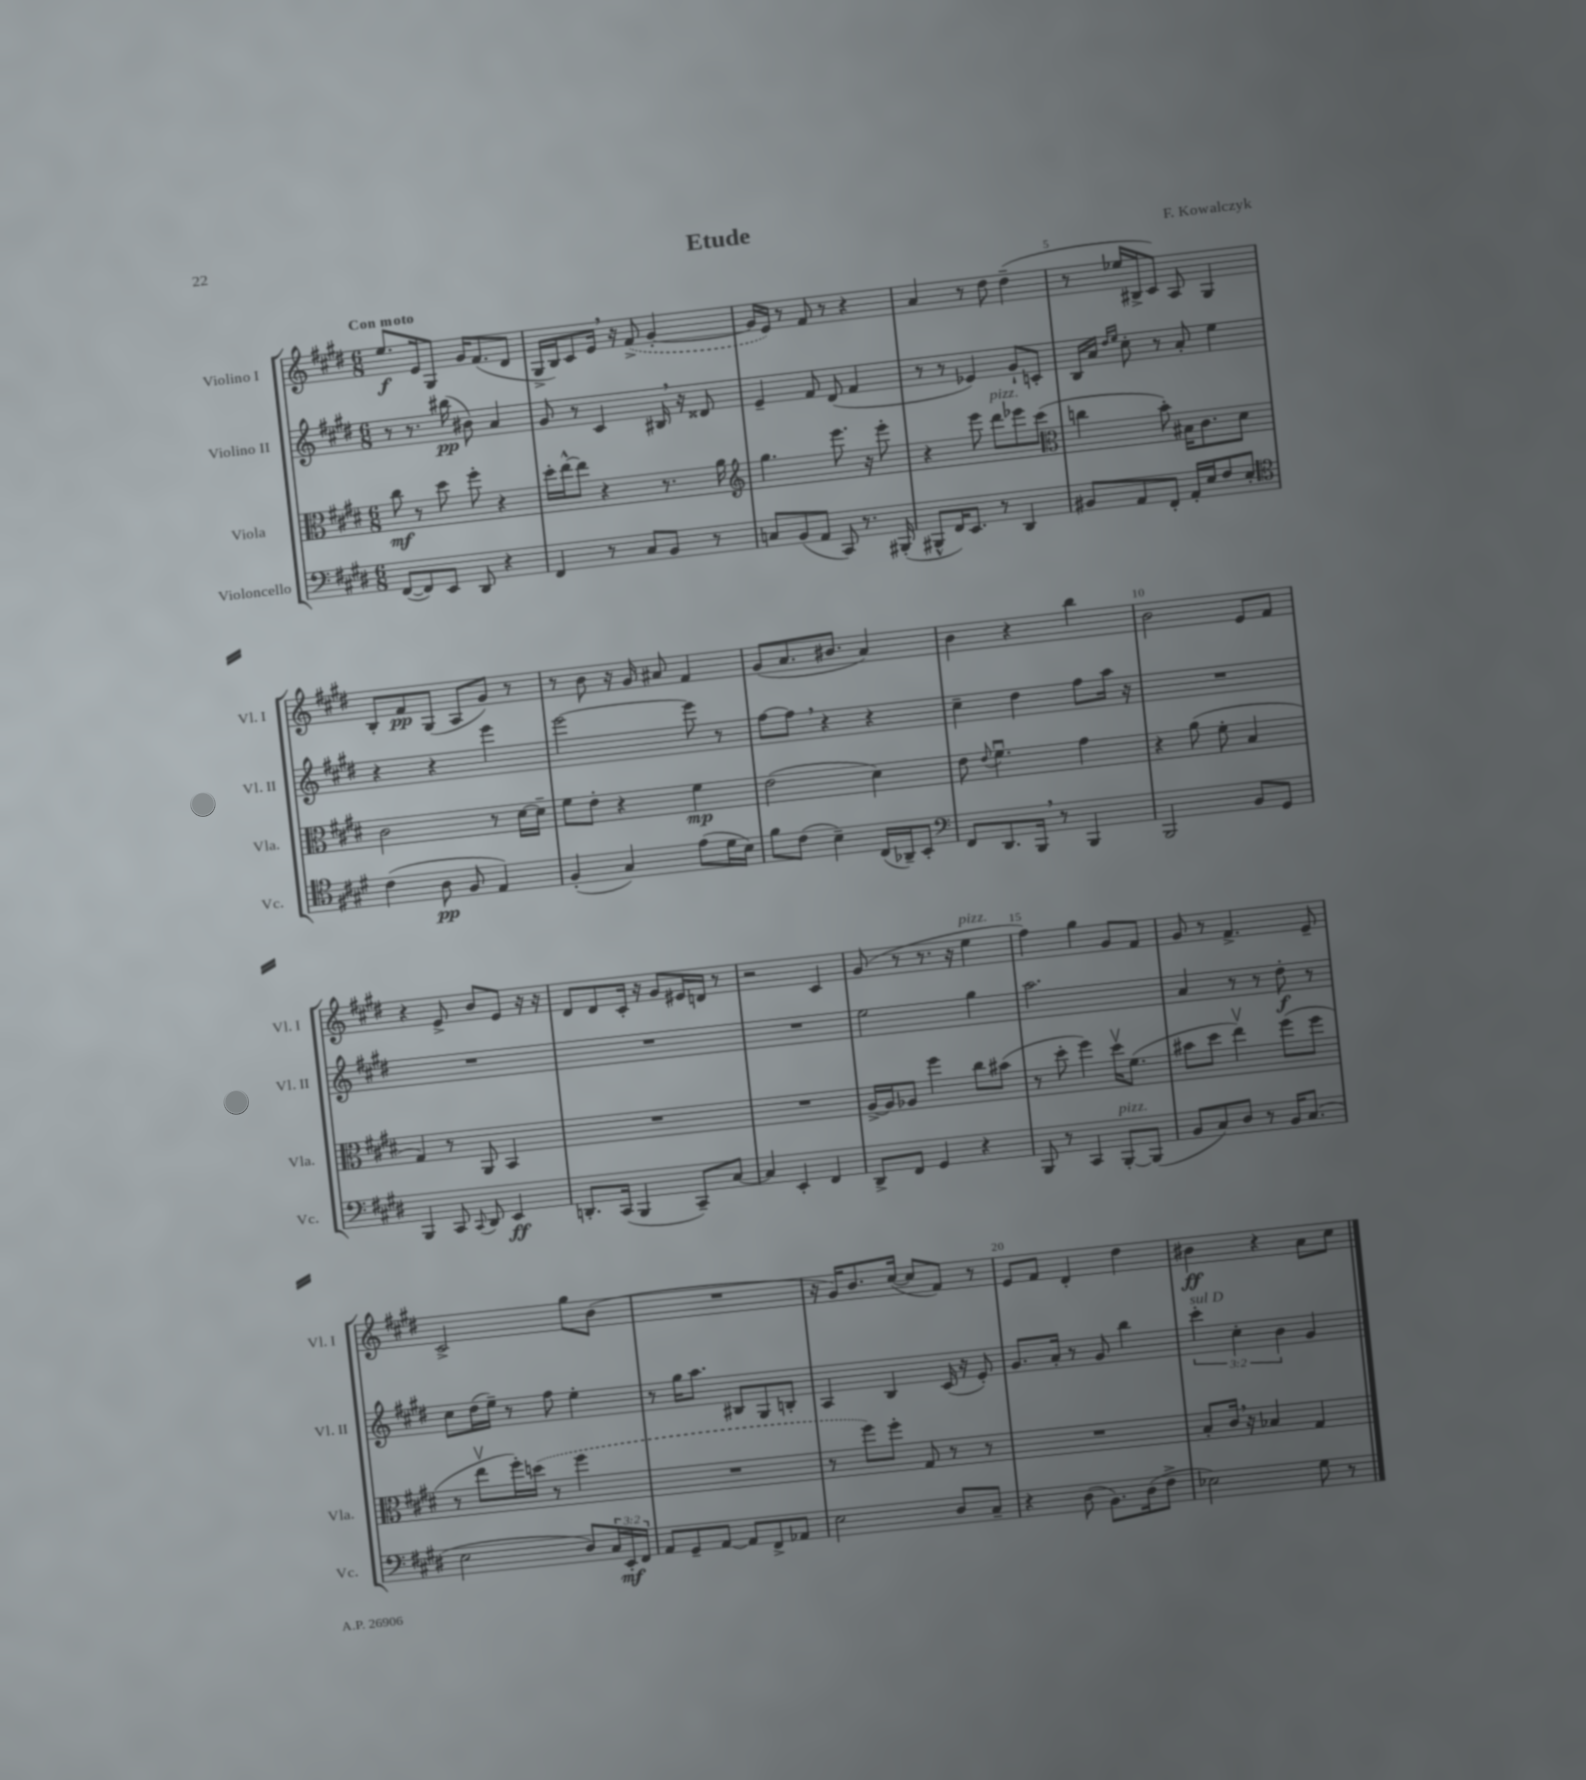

**kern	**kern	**kern	**kern
*staff4	*staff3	*staff2	*staff1
*clefF4	*clefC3	*clefG2	*clefG2
*k[f#c#g#d#]	*k[f#c#g#d#]	*k[f#c#g#d#]	*k[f#c#g#d#]
*M6/8	*M6/8	*M6/8	*M6/8
([8FF#/L	8cc#\	8r	8.ee/L
8FF#/])	8r	8.r	.
.	.	.	16e/k
8EE/J	8dd#\	.	8G#/J
.	.	(16bb#\	.
8DD#/	8ff#'\	8b#\)	16g#/LK
.	.	.	(8.f#/
4r	4r	4a/	.
.	.	.	8d#/J
=	=	=	=
4FF#/	16dd#'\LL	8g#/	16G#^/LL
.	[16ee^^\J	.	16B/J)
.	8ee\]J	8r	8c#/
8r	4r	4c#/	16e/Jk
.	.	.	16r
8C#/L	.	.	(8f#^/
8BB/J	8.r	16B#/	[4g#'/
.	.	16r	.
8r	.	8d##/	.
.	16a\	.	.
=	=	=	=
*	*clefG2	*	*
8C/L	4.gg#\	4e~/	16g#/]LL
.	.	.	16e/JJ)
(8BB/	.	.	8r
8AA/J	.	8f#/	8f#/
8CC#/)	8.eee\	(8d#/	8r
8.r	.	4f#/	4r
.	16r	.	.
.	8eee'\	.	.
(16BBB#'/	.	.	.
=	=	=	=
8BBB#^^/L	4r	8r	4a/
16FF#/K)	.	8r	.
8.EE/J	.	.	.
.	8eee\	4e-/)	8r
8r	8ddd#\L	.	8dd#\
4DD#/	8eee-\	8g#`/L	(4dd#~\
.	(8ccc#\J	8c'/J	.
=	=	=	=
*	*clefC3	*	*
8BB#/L	4cc\	16B/LL	8r
.	.	16a/JJ	.
.	.	16qqdd#/LL	.
.	.	16qqee/JJ	.
8AA/	.	8cc#'\	16ee-/LL
.	.	.	16B#^/J
8FF#'/J	8b'\)	8r	8c#/J)
16AA'/LL	16B#\LK	8a'/	8A/
16E/J	8.c#\	.	.
8F#/	.	4ee\	4G#/
8E'/J	8d#\J	.	.
=	=	=	=
*clefC4	*	*	*
(4c#\	2c#\	4r	8B'/L
.	.	.	8f#/
8A\	.	4r	(8G#/J
8F#/	.	.	8A/L
4E/)	8r	4eee\	8g#/J)
.	[16d#\LL	.	8r
.	16d#~\]JJ	.	.
=	=	=	=
(4F#'/	8f#\L	[2eee\	8r
.	8e'\J	.	8b\
4G#/)	4r	.	16r
.	.	.	16g#/
.	.	.	8a#/
(8e\L	4f#\	8eee\]	4f#/
16d#\L	.	8r	.
16B\JJ)	.	.	.
=	=	=	=
8f#\L	(2e\	[8ff#\L	(8g#/L
(8c#\J	.	8ff#\]J	8.a/
4B~\)	.	4r	.
.	.	.	8.b#/J
(16C#/LL	4d#\)	4r	4a/)
16AA-~/J)	.	.	.
8BB'/J	.	.	.
=	=	=	=
*clefF4	*	*	*
8FF#/L	8e\	4cc#~\	4b\
.	8qqe/	.	.
8.DD#/	4.f#u\	.	.
.	.	4dd#\	4r
16BBB/Jk	.	.	.
8r	.	.	.
4BBB/	4g#\	8ff#\L	4bb\
.	.	16aa\Jk	.
.	.	16r	.
=	=	=	=
2BBB/	4r	2.r	2b\
.	(8a\	.	.
.	8f#'\	.	.
8BB/L	4B/	.	8e/L
8GG#/J	.	.	8f#/J
=	=	=	=
4BBB/	4G#/)	2.r	4r
8CC#/	8r	.	8e^/
8qqCC#/	.	.	.
8DD#/	8AA/	.	8b/L
4EE/	4BB/	.	8e/J
.	.	.	16r
.	.	.	16r
=	=	=	=
8.DD'/L	2.r	2.r	8d#/L
.	.	.	8d#/
(16CC#/Jk	.	.	.
4BBB/	.	.	16c#'/Jk
.	.	.	16r
.	.	.	8g#/L
8CC#~/L)	.	.	16e#/L
.	.	.	16d/JJ
[8C#/J	.	.	8r
=	=	=	=
4C#/]	2.r	2.r	2r
4EE'/	.	.	.
4FF#/	.	.	4c#/
=	=	=	=
8DD#^/L	[16A^/LL	2ee\	(8g#/
.	16A/]J	.	.
8FF#/J	8A-/J	.	8r
4GG#/	4ff#\	.	8.r
.	.	.	16r
4r	8cc#\L	4gg#\	4ee\
.	(8b#\J	.	.
=	=	=	=
8BBB/	8r	2.aa\	4ff#\)
8r	8dd#'\	.	.
4CC#/	4ff#\)	.	4gg#\
[8BBB'/L	16dd#v\LK	.	8g#/L
.	(8.f#\J	.	.
(8BBB/]J	.	.	8f#/J
=	=	=	=
8BB/L	8b#\L	4a/	8g#/
8C#/)	8dd#\J	.	8r
8D#/J	4eev\)	8r	4.f#^/
8r	.	8r	.
16BB/LK	(8ff#\L	8dd#'\	.
(8.C#/J	.	.	.
.	8ff#\J	8r	8e~/
=	=	=	=
2E\	8r	8cc#\L	2c#^/
.	8eev\L	(16dd#\L	.
.	.	16ee~\JJ)	.
.	16ff#'\L)	8r	.
.	(16dd\JJ	.	.
.	8r	8ff#\	.
8D#/L)	4ff#\	4ee'\	8gg#\L
24C#/L	.	.	(8b\J
24EE'/	.	.	.
24FF#/JJ	.	.	.
=	=	=	=
8AA/L	2.r	8r	2.r
8GG#~/	.	16gg#\LK	.
.	.	8.aa\J	.
[8AA/J	.	.	.
8AA/]L	.	8B#/L	.
8FF#^/	.	8G#/	.
8AA-/J	.	8B'/J	.
=	=	=	=
2E\	8r	4A/	16r
.	.	.	16g#/LK)
.	8ff#\L)	.	8.b/
.	8ff#'\J	4B/	.
.	.	.	([16cc#/Jk
.	8G#/	.	8cc#/]L
8D#/L	8r	(16c#/	8f#/J)
.	.	16r	.
8C#~/J	8r	8e'/)	8r
=	=	=	=
4r	2.r	8.g#/L	8e/L
.	.	.	8f#/J
.	.	16a'/Jk	.
(8D#\	.	8r	4d#'/
8.BB\L)	.	8g#/	.
.	.	4bb\	4dd#\
(16D#\k	.	.	.
8F#^\J	.	.	.
=	=	=	=
2E-\)	8B'/L	6ccc#'\	4b#\
.	16c#/Jk	.	.
.	.	6cc#'\	.
.	16r	.	.
.	4B-/	.	4r
.	.	6b\	.
8G#\	4G#/	4g#/	8a\L
8r	.	.	8cc#\J
==	==	==	==
*-	*-	*-	*-
